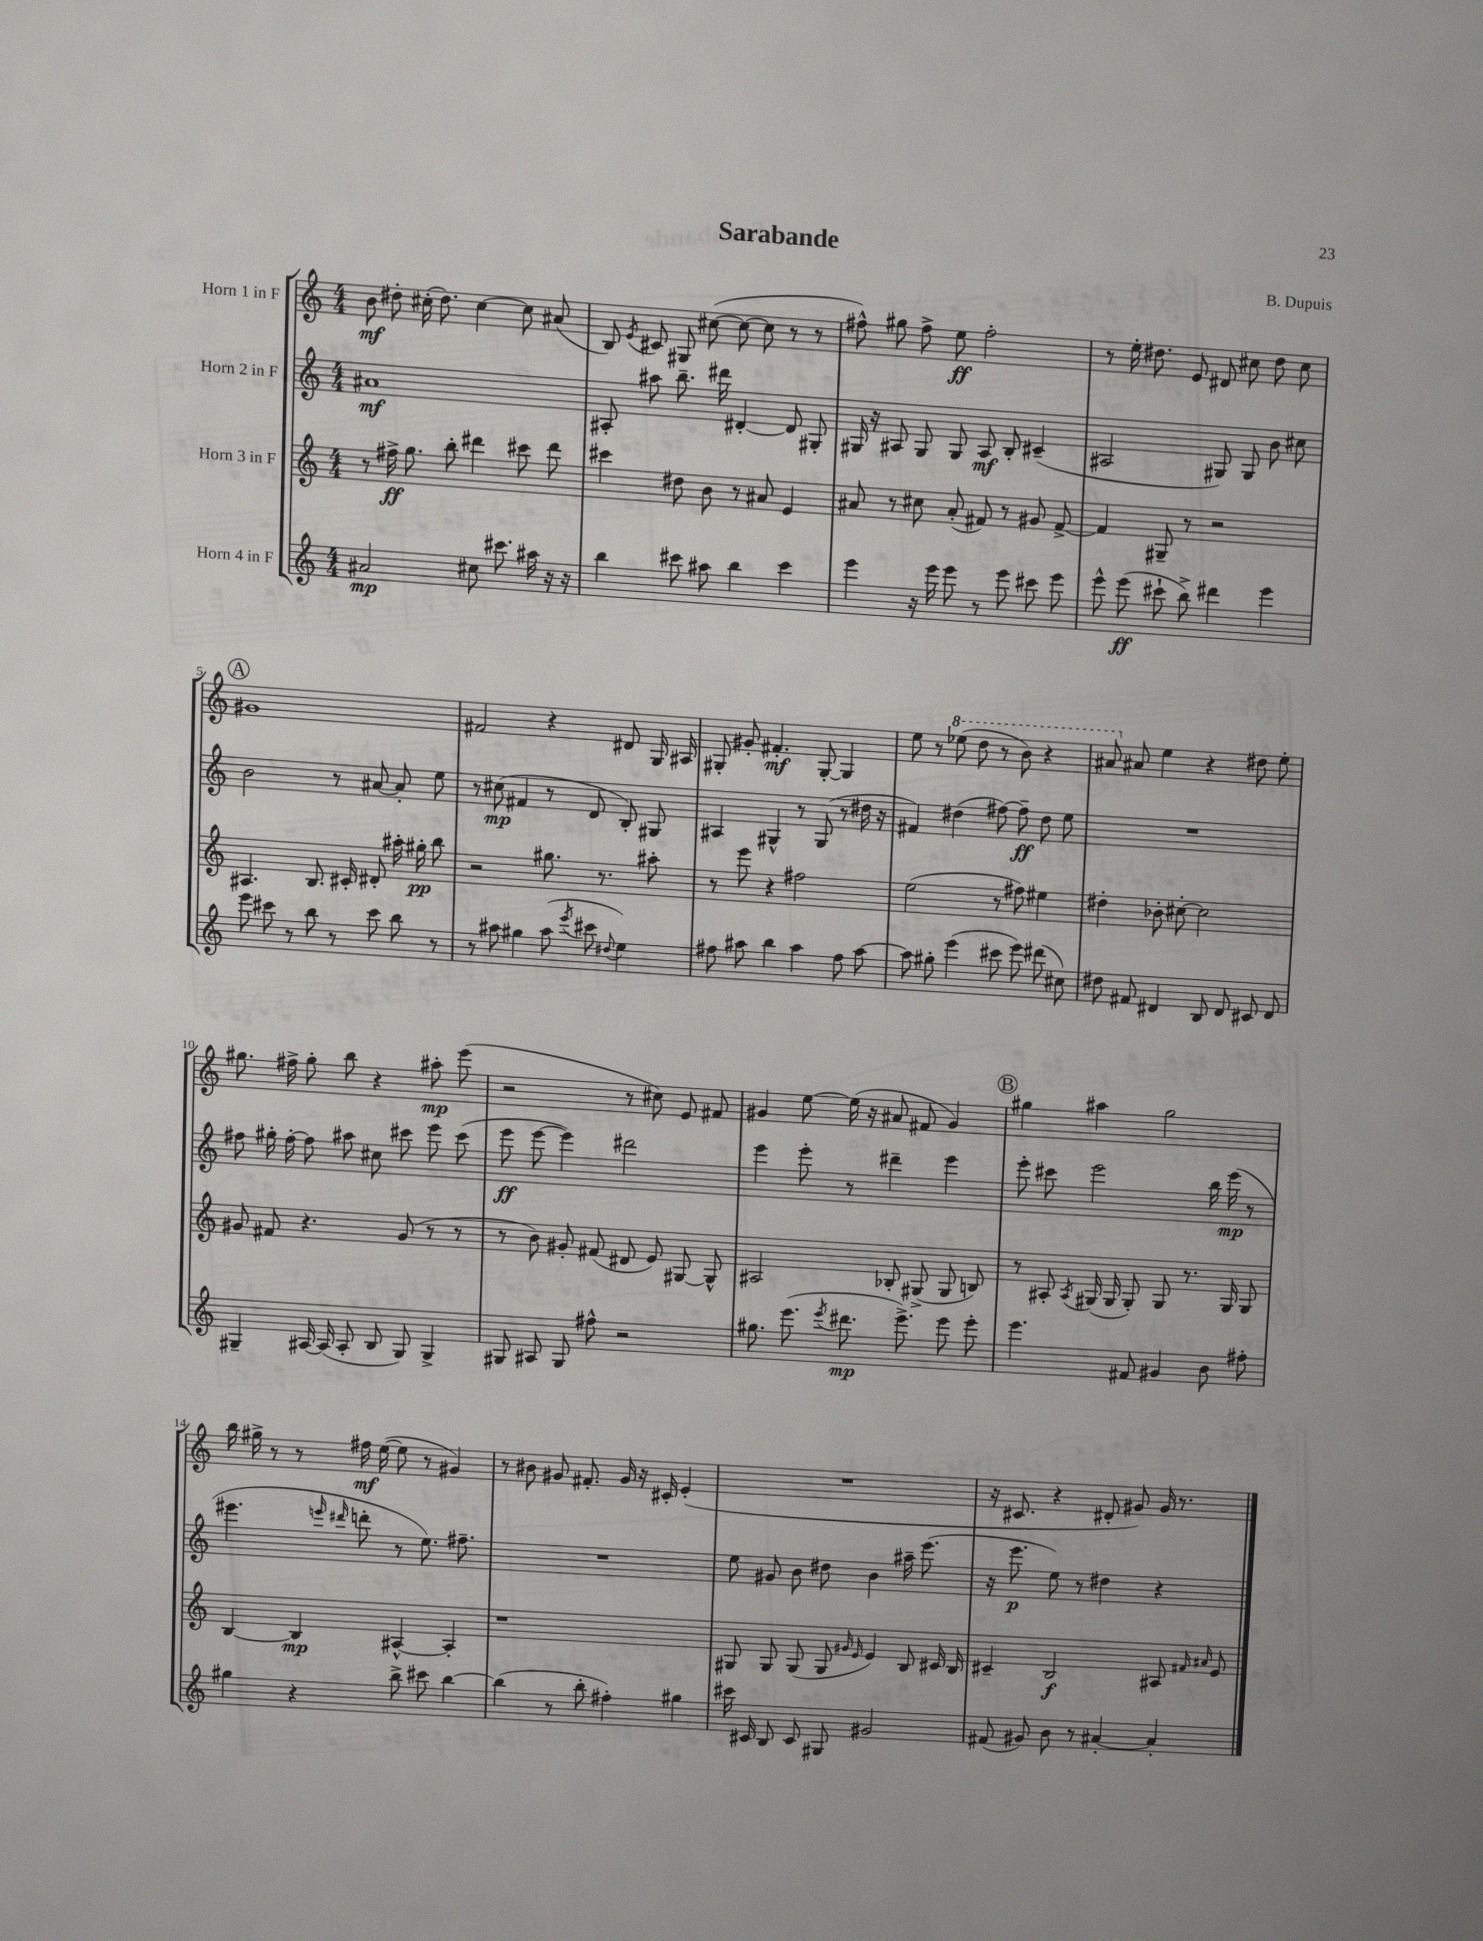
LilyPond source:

\header { title = "Sarabande" composer = "B. Dupuis" }
<<
\new StaffGroup <<
\new Staff = "s0" \with { instrumentName = "Horn 1 in F" } {
    \clef treble \key c \major \numericTimeSignature \time 4/4
    \autoBeamOff b'8\mf dis''8-. cis''16-.( dis''8.) cis''4~ cis''8 ais'8( |
    b8) \acciaccatura { e'8 } cis'8 gis8 cis''8~( cis''8~ cis''8 r8 r8 |
    fis''8-^) gis''8 fis''8-> e''8\ff fis''2-. |
    r8 e''16-. dis''8. e'8 dis'8 cis''8 dis''8 cis''8 |
    \mark \markup { \circle "A" } gis'1 |
    fis'2 r4 dis'8 g16 ais16 |
    gis8-. gis'8-. fis'4.-.\mf gis8~-. gis4 |
    e''8 r8 \ottava #1 ees'''8( d'''8 r8 b''8) r4 |
    ais''8 \ottava #0 ais'8 e''4 r4 dis''8 e''8-. |
    gis''8. fis''16-> gis''8-. b''8 r4 ais''8-.\mp e'''8( |
    r2 r8 cis''8) e'8 fis'8 |
    gis'4 e''8~ e''16( r16 ais'8 fis'8 gis'4) |
    \mark \markup { \circle "B" } gis''4 ais''4 gis''2 |
    b''16 gis''16-> r8 r8 fis''16\mf e''16~( e''8 r8 gis'4) |
    r8 bis'8 gis'8 fis'8.-. gis'16 r16 cis'16-. e'4-.( |
    R1 |
    r16 cis'8. r4 dis'8-. gis'8) gis'16 r8. \bar "|." |
}
\new Staff = "s1" \with { instrumentName = "Horn 2 in F" } {
    \clef treble \key c \major \numericTimeSignature \time 4/4
    \autoBeamOff ais'1\mf |
    ais8-. ais''8 b''8.-- dis'''16 dis'4~-. dis'8 gis8-. |
    gis16 r16 ais8 gis8 gis8 ais8\mf b8-. cis'4--( |
    ais2 gis8) gis8 b'8 cis''8 |
    \mark \markup { \circle "A" } b'2 r8 ais'8~ ais'8-. e''8 |
    r8 cis''8\mp( fis'4 r8 d'8 b8-.) gis8 |
    ais4 gis4-^ r8 gis8( r8 dis''16 r16 |
    fis'4) dis''4( fis''8~) fis''8--\ff dis''8 e''8 |
    R1 |
    fis''8 gis''16-. fis''16~-. fis''8 ais''8 cis''8 cis'''8 e'''8 cis'''8( |
    e'''8\ff e'''8~ e'''4) dis'''2 |
    e'''4 e'''8-. r8 dis'''4-- e'''4 |
    \mark \markup { \circle "B" } e'''8-. cis'''8 e'''2 b''16 e'''16\mp( r8 |
    eis'''4. \grace { e'''16 dis'''16 } d'''8-. r8 e''8.) fis''8.-- |
    R1 |
    e''8 gis'8 b'8 dis''8 b'4 ais''16-- e'''8.( |
    r16 e'''8.\p e''8) r8 dis''4 r4 \bar "|." |
}
\new Staff = "s2" \with { instrumentName = "Horn 3 in F" } {
    \clef treble \key c \major \numericTimeSignature \time 4/4
    \autoBeamOff r8 fis''16->\ff g''8. b''8-. dis'''4 cis'''8 dis'''8 |
    cis'''4 dis''8 b'8 r8 ais'8 e'4 |
    ais'8 r8 cis''8 ais'8-.( fis'8) r8 gis'8 fis'8~-> |
    fis'4 gis8-- r8 r2 |
    \mark \markup { \circle "A" } ais4. b8. cis'16-. dis'8-. ais''16-. gis''16-.\pp b''8 |
    r2 gis''8. r8. ais''8-. |
    r8 e'''8 r4 fis''2 |
    e''2( r8 fis''8) eis''4 |
    dis''4-. bes'8-. cis''8~-. cis''2 |
    gis'8 fis'8 r4. gis'8( r8 r8 |
    r8 b'8) gis'8-. fis'8( dis'8 e'8) gis8~ gis8-^ |
    ais2 bes8-. gis8->( gis8 b8) |
    \mark \markup { \circle "B" } r8 ais8-. \acciaccatura { ais8 } gis16( gis16 gis8-.) gis8 r8. gis16 gis8 |
    b4~ b4\mp ais4~-^ ais4-. |
    r1 |
    gis8 gis8 gis8( gis8 \grace { gis'16 e'16 } e'4) b8 cis'16 b16 |
    cis'4-- b2\f ais8 \grace { fis'16 ais'16 } e'8 \bar "|." |
}
\new Staff = "s3" \with { instrumentName = "Horn 4 in F" } {
    \clef treble \key c \major \numericTimeSignature \time 4/4
    \autoBeamOff ais'2\mp cis''8 cis'''8. ais''16 r16 r16 |
    b''4 cis'''8 ais''8 b''4 cis'''4 |
    e'''4 r16 e'''16 e'''8 r8 e'''8 cis'''8 e'''8 |
    e'''8-^ e'''8\ff( cis'''8-! b''8->) dis'''4 e'''4 |
    \mark \markup { \circle "A" } e'''8 cis'''8 r8 b''8 r8 cis'''8 b''8 r8 |
    r8 ais''8 gis''4 ais''8( \acciaccatura { e'''8 } cis'''8 \appoggiatura { dis''8 } e''4) |
    fis''8 ais''8 b''4 ais''4 fis''8 ais''8~ |
    ais''8 gis''8-. e'''4( cis'''8 e'''8) dis'''8( cis''8) |
    dis''8 fis'8 dis'4 b8 dis'8 cis'8 dis'8 |
    gis4-- ais16~ ais16( ais8-. b8 gis8) gis4-> |
    gis8 ais8 gis8 fis''8-^ r2 |
    gis''8. e'''8.( \acciaccatura { e'''8 } dis'''8.\mp e'''8.->) e'''8 e'''8-. |
    \mark \markup { \circle "B" } e'''4. fis'8 gis'4 b'8 fis''8-. |
    gis''4 r4 b''8-> cis'''8 b''4~ |
    b''4( r8 b''8-. fis''4-.) gis''4 |
    cis'''16 cis'16 b8 cis'8 gis8 gis'2 |
    fis'8( gis'8) b'8 r8 ais'4~-. ais'4-. \bar "|." |
}
>>
>>
